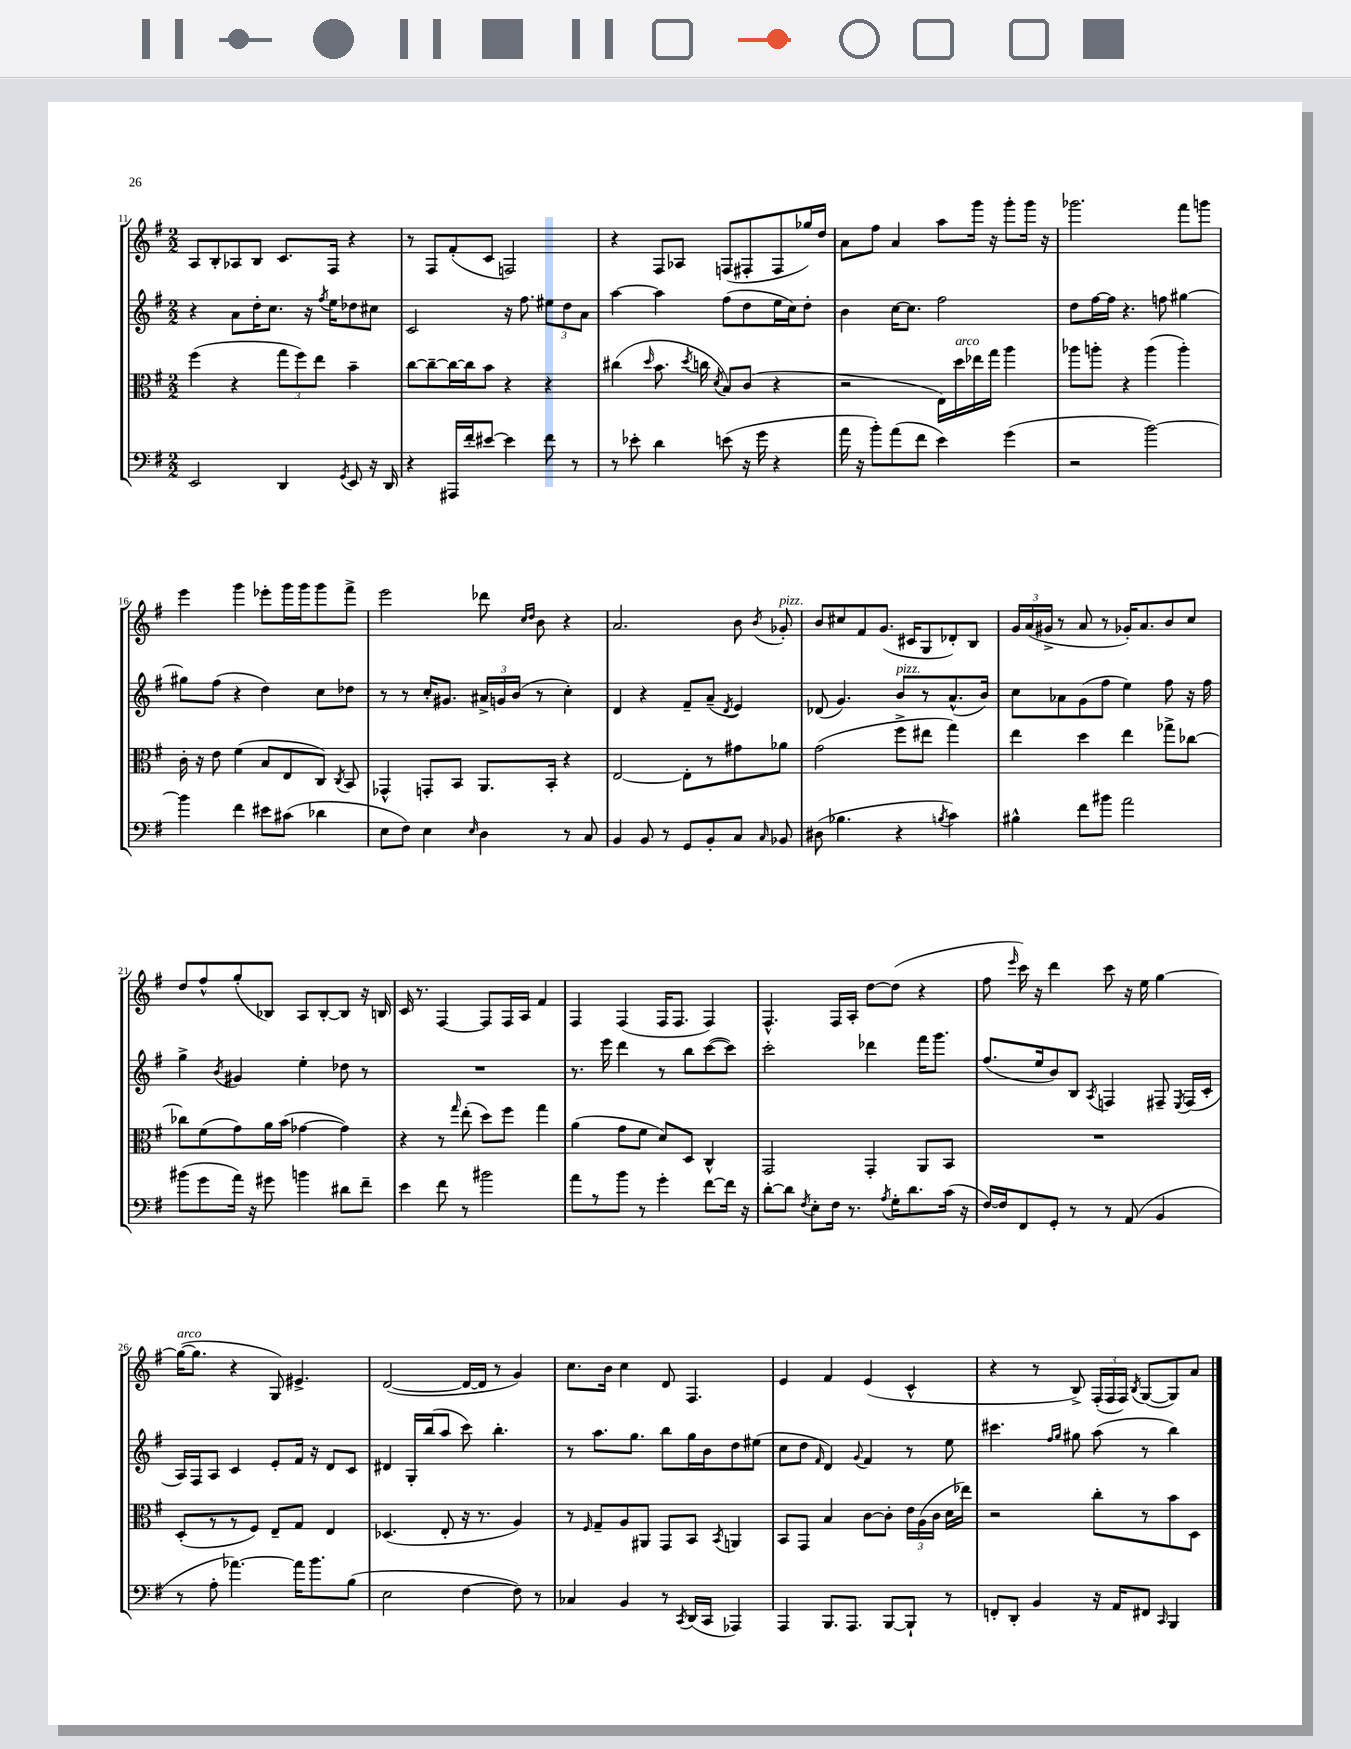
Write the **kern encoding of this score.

**kern	**kern	**kern	**kern
*staff4	*staff3	*staff2	*staff1
*clefF4	*clefC3	*clefG2	*clefG2
*k[f#]	*k[f#]	*k[f#]	*k[f#]
*M2/2	*M2/2	*M2/2	*M2/2
2EE	(4ff#	4r	8A
.	.	.	8B'
.	4r	8a	8A-
.	.	16dd'	8B
.	.	8.cc	.
4DD	12gg	.	8.c
.	12ff#)	.	.
.	.	16r	.
.	12ee	.	.
.	.	8qff#	.
.	.	16ee	16F#
8qGG	.	.	.
8EE	4b~	8dd-	4r
16r	.	8cc#	.
16DD	.	.	.
=	=	=	=
4r	[8cc	2c	8r
.	8cc~_	.	8F#
16AAA#	16cc_	.	(8f#'
16f#'	16cc]	.	.
[8e#	8b	.	8c
4e#]	4r	16r	2F)
.	.	8.ff#	.
8f#	4r	12ee#	.
.	.	12dd	.
8r	.	.	.
.	.	12a	.
=	=	=	=
8r	(4cc#	[4aa	4r
8e-'	.	.	.
.	16qqdd	.	.
4d	8.b	4aa]	8F#
.	.	.	8A-
.	8qdd	.	.
.	16cc	.	.
.	8qd	.	.
(8e	8B)	(8ff#	(8F
16r	(8c	8dd	8F#'
16g	.	.	.
4r	4r	16ee	8F#
.	.	16cc)	.
.	.	8dd'	16gg-)
.	.	.	16dd
=	=	=	=
16a	2r	4b	8a
16r	.	.	.
8b')	.	.	8ff#
(8a	.	[16cc	4a
.	.	8.cc]	.
8f#	.	.	.
4e)	16E)	2ff#	8aa
.	16dd	.	.
.	16ee-	.	16ggg
.	16gg	.	16r
(4g	4aa	.	8ggg'
.	.	.	16ggg
.	.	.	16r
=	=	=	=
2r	8aa-	8dd	2.ggg-
.	8aa'	[16ff#	.
.	.	16ff#]	.
.	4r	4.r	.
[2b)	(4aa	.	.
.	.	8ff	.
.	4aa')	[4gg#	8fff#
.	.	.	8ggg
=	=	=	=
4b]	16c'	8gg#]	4eee
.	16r	.	.
.	8e	(8ff#	.
4f#	(4f#	4r	4ggg
8e#	8B	4dd)	8eee-'
(8c#	8E	.	16ggg
.	.	.	16ggg
4d-	8C)	8cc	8ggg
.	8qC	.	.
.	8BB	8dd-	8fff#^
=	=	=	=
8E	4GG-^^	8r	2eee
8F#)	.	8r	.
4E	8GG'	16cc'	.
.	.	8.g#	.
.	8BB	.	.
16qqE	.	.	.
4D	8.AA	24a#^	8ddd-
.	.	24g	.
.	.	(24b	.
.	.	.	16qqcc
.	.	.	16qqdd
.	.	8r	8b
.	16BB'	.	.
8r	4r	4cc')	4r
8C	.	.	.
=	=	=	=
4BB	[2E	4d	2.a
8BB	.	4r	.
8r	.	.	.
8GG	8E']	8f#~	.
8BB'	8r	(8a~	.
.	.	8qd	.
8C	8g#	4e)	8b
16qqC	.	.	8qb
8BB-	8a-	.	8g-'
=	=	=	=
(8D#	(2g	(8d-	8b
4.B-	.	4.g)	8cc#
.	.	.	8f#
.	.	.	(8.g
4r	8ff#^	8b	.
.	.	.	16c#
.	8ee#	8r	8G
8qB	.	.	.
4c)	4gg)	(8.a^^	8d-')
.	.	.	8B
.	.	16b)	.
=	=	=	=
4B#^^	4ee	8cc	24g
.	.	.	(24a
.	.	.	24g#^
.	.	8a-	8r
8f#	4dd	(8g	8a
8b#	.	8ff#	8r
2a	4ee	4ee)	16g-')
.	.	.	8.a
.	8gg-^	8ff#	8b
.	[8cc-	16r	8cc
.	.	16ff#	.
=	=	=	=
(8b#	8cc-]	4gg^	8dd
8g	(8f#	.	8ff#^^
.	.	8qb	.
16a)	8g)	4g#	(8gg'
16r	.	.	.
8g#	16a	.	8B-)
.	(16b	.	.
4b	[4g-	4ee'	8A
.	.	.	[8B-'
8d#	4g-])	8dd-	8B-]
8f#~	.	8r	16r
.	.	.	16B
=	=	=	=
4e	4r	1r	16c
.	.	.	8.r
8f#	8r	.	[4F#
.	16qqgg	.	.
8r	(8ee'	.	.
2b#	8dd)	.	8F#]
.	8ff#	.	16F#
.	.	.	16A
.	4gg	.	4f#
=	=	=	=
8a	(4a	8.r	4F#
8r	.	.	.
.	.	16eee	.
8b	8g	4ddd	(4F#
8r	8f#	.	.
4g'	8d)	8r	16F#
.	.	.	8.F#
.	8D	8bb	.
[8f#	4C^^	([8ccc	4F#)
16f#]	.	8ccc])	.
16r	.	.	.
=	=	=	=
[8d'	2GG	2ccc'	4.F#^^
8d]	.	.	.
8qF#	.	.	.
8E'	.	.	.
16F#	.	.	16F#
8.r	.	.	16A'
.	4GG'	4ddd-	[8dd
8qA	.	.	.
16G'	.	.	(8dd]
8.d	.	.	.
.	8AA	16fff#	4r
.	.	8.ggg	.
(16c	8BB	.	.
16r	.	.	.
=	=	=	=
[16F#)	1r	(8.ff#	8ff#
16F#]	.	.	.
.	.	.	16qqeee
8FF#	.	.	16ccc)
.	.	16ee	16r
8GG'	.	8b)	4ddd
8r	.	8B	.
.	.	8qA	.
8r	.	4F	8ccc
(8AA	.	.	16r
.	.	.	16ee
4BB	.	8F#~	[4gg
.	.	8qE	.
.	.	(16F#	.
.	.	16c'	.
=	=	=	=
8r	(8D'	16A)	(16gg_
.	.	16F#	8.gg]
8A'	8r	8A	.
[4.a-)	8r	4c	4r
.	8F#)	.	.
.	8E~	8e'	8G)
16a-]	8G	16f#	4.e#^
8.b	.	16r	.
.	4E	8d	.
(8B	.	8c	.
=	=	=	=
2E	(4.D-	4d#	([2d
.	.	16G'	.
.	.	(16bb	.
.	8E'	8aa	.
[4F#	16r	8ccc)	16d_
.	8.r	.	16d]
.	.	4.bb'	8r
8F#])	4A)	.	4g)
8r	.	.	.
=	=	=	=
4C-	8r	8r	8.cc
.	16qqF#	.	.
.	8G~	8.aa	.
.	.	.	16b
4BB	8A	.	4cc
.	.	8.gg	.
.	8AA#	.	.
8r	8GG	8bb	8d
8qCC	.	.	.
(16DD	8BB	16gg	4.F#
16CC	.	16b	.
.	8qBB	.	.
4AAA-)	4AA	8dd	.
.	.	(8ee#	.
=	=	=	=
4AAA	8BB	8cc	4e
.	8GG	8dd	.
.	.	16qqf#	.
8.BBB	4B	4d)	4f#
8.AAA	.	.	.
.	.	8qqg	.
.	[8c	4f#	(4e
[8BBB	8c']	.	.
8BBB`]	24e	8r	4c^^
.	(24A	.	.
.	24c	.	.
8r	16d	8ee	.
.	16ee-)	.	.
=	=	=	=
8FF'	2r	4.ccc#	4r
8DD'	.	.	.
4BB	.	.	8r
.	.	16qqff#	.
.	.	16qqgg	.
.	.	8gg#	8B^)
16r	8cc'	(8aa	(24F#'
.	.	.	24F#
16AA	.	.	.
.	.	.	24F#)
.	.	.	8qB
8FF#	8r	8r	([8G
16qqCC	.	.	.
4BBB	8b	4bb)	8G])
.	8D	.	8a
==	==	==	==
*-	*-	*-	*-
